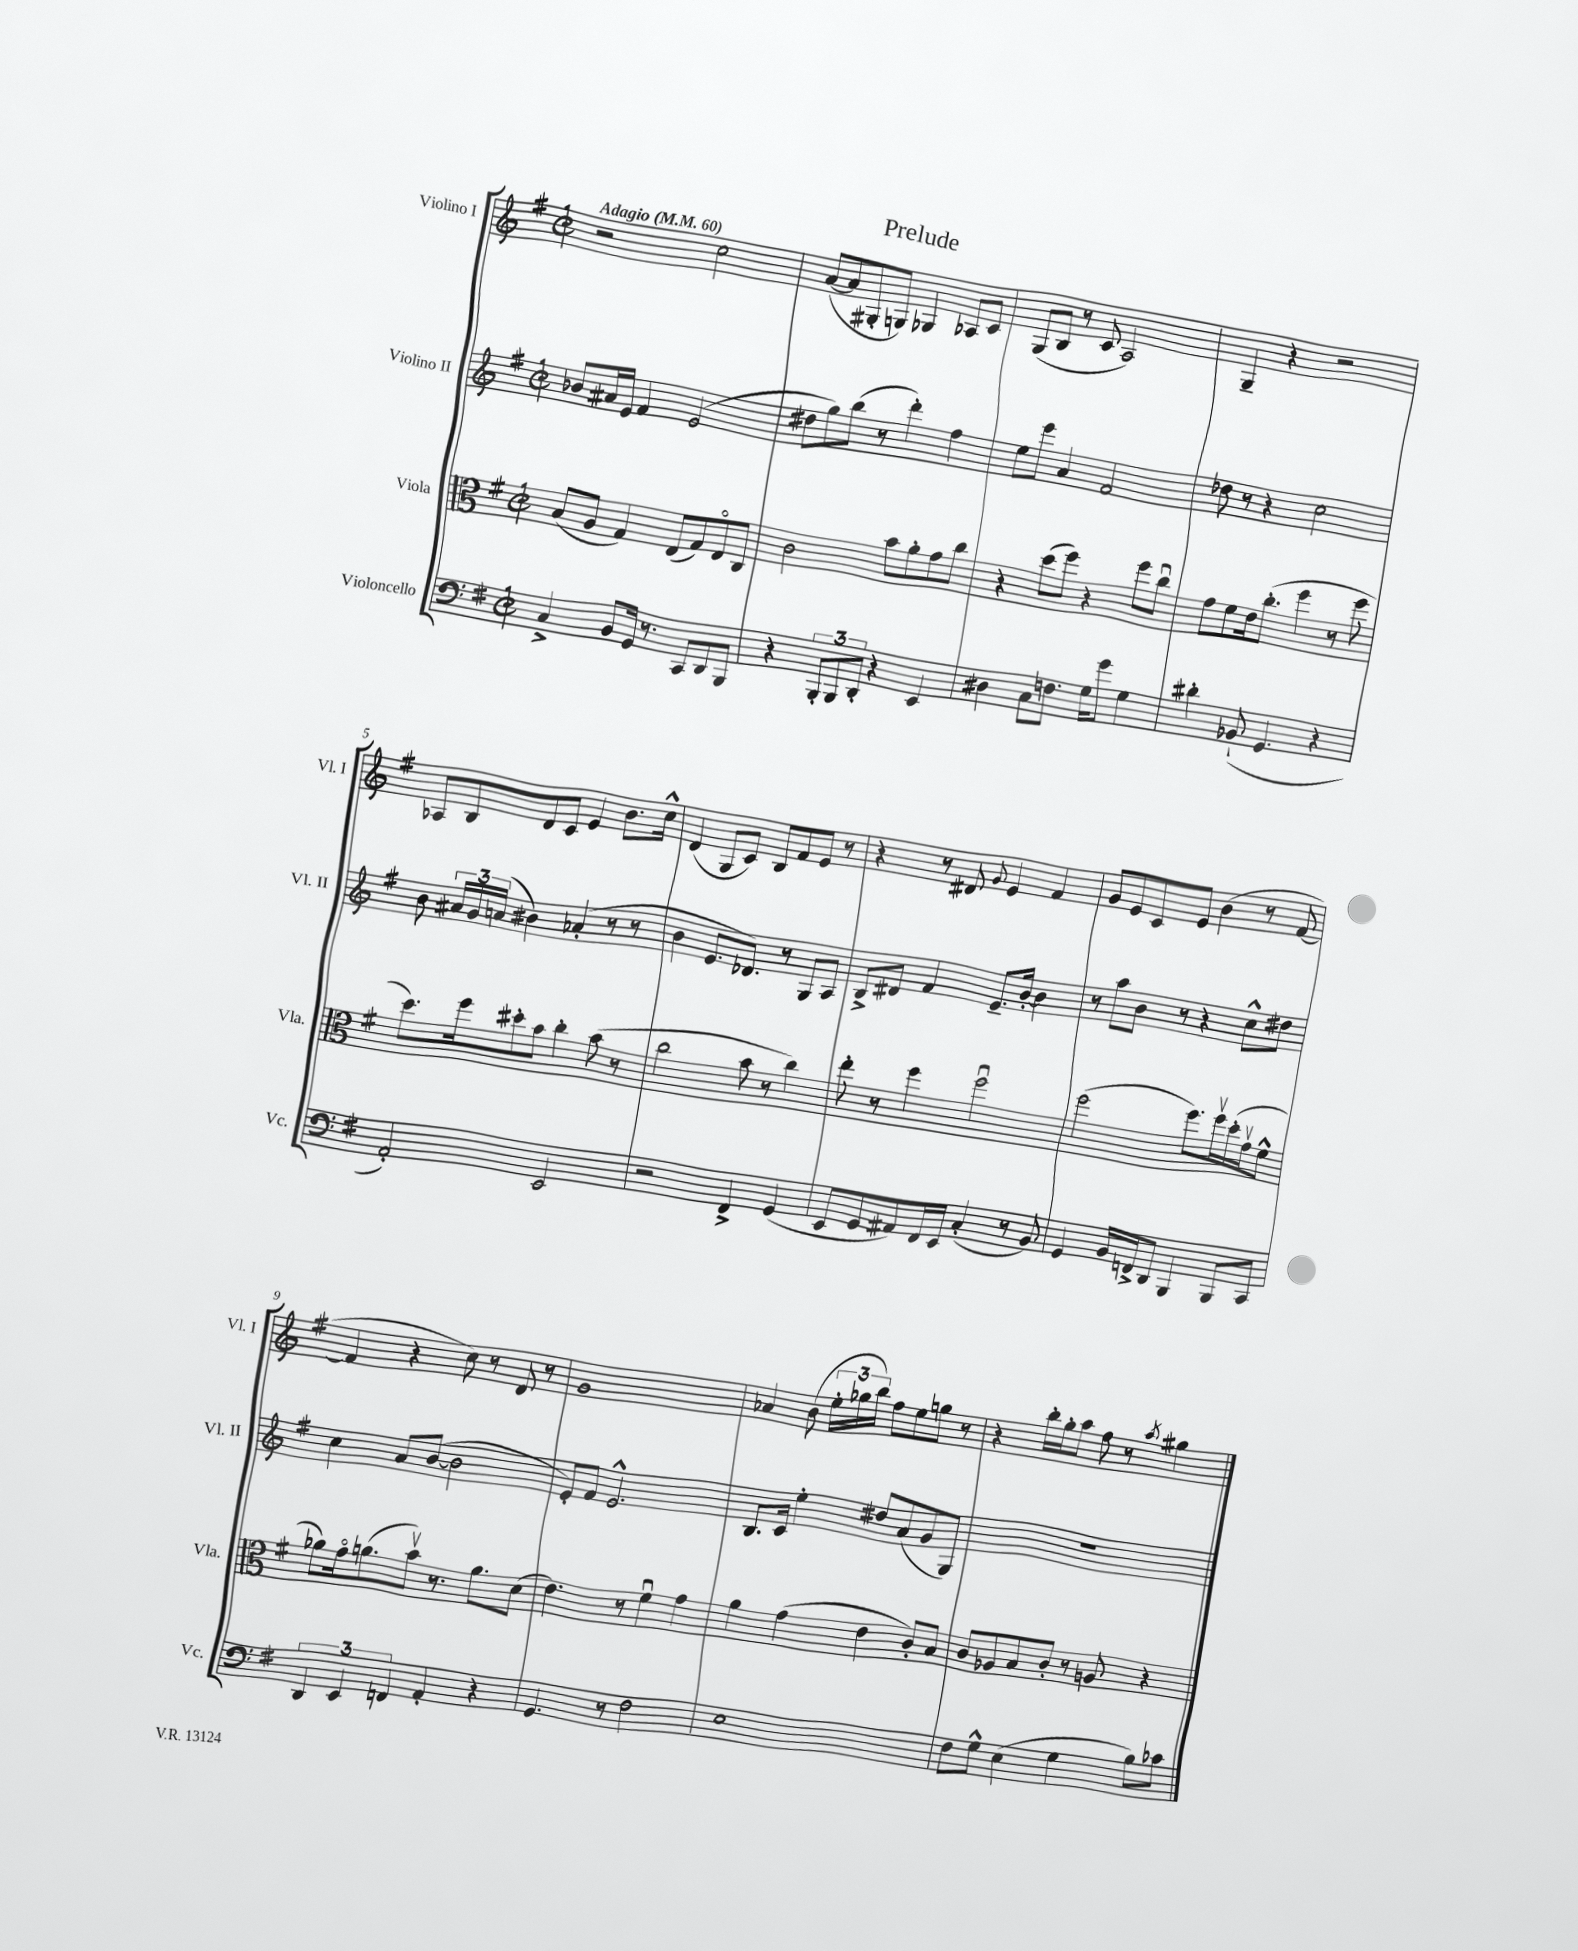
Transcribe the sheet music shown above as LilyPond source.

\header { title = "Prelude" }
<<
\new StaffGroup <<
\new Staff = "s0" \with { instrumentName = "Violino I" shortInstrumentName = "Vl. I" } {
    \clef treble \key g \major \defaultTimeSignature \time 2/2 \tempo "Adagio" 4 = 60
    \autoBeamOff r2 c''2 |
    a'8[~( a'8 gis8-. g8]) ges4 aes8[ c'8] |
    g8[( b8] r8 c'8 a2) |
    g4-- r4 r2 |
    aes8[ b8 d'8 c'8] e'4 b'8.[ c''16]-^ |
    d'4( g8[ c'8]) b8[ fis'8 e'8] r8 |
    r4 r8 dis'8 \appoggiatura { g'8 } e'4 fis'4 |
    g'8[ e'8 c'8 e'8] b'4( r8 fis'8~ |
    fis'4 r4 c''8) r8 d'8 r8 |
    g'1 |
    aes'4 b'8( \tuplet 3/2 { e''16[-. ges''16 b''16]) } fis''8[ e''8 g''8] r8 |
    r4 b''16[-. g''16-. a''8] fis''8 r8 \acciaccatura { a''8 } gis''4 \bar "|." |
}
\new Staff = "s1" \with { instrumentName = "Violino II" shortInstrumentName = "Vl. II" } {
    \clef treble \key g \major \defaultTimeSignature \time 2/2
    \autoBeamOff bes'8[ ais'16 e'16] fis'4 e'2( |
    dis''8[ g''8) b''8]( r8 d'''4-.) fis''4 |
    e''8[ e'''8] a'4 fis'2 |
    des''8 r8 r4 c''2 |
    b'8 \tuplet 3/2 { ais'16[ g'16 a'16]( } bis'4) aes'4-.( r8 r8 |
    b'4 e'8.[ des'8.]) r8 g8[ a8] |
    b8[-> dis'8] fis'4 e'8.[-- b'16]~-. b'4 |
    r8 a''8[ b'8] r8 r4 c''8[-^ dis''8] |
    c''4 a'8[ b'8]~( b'2 |
    e'8[-.) fis'8] e'2.-^ |
    b8.[ c'16] e''4-. dis''8[ a'8( g'8 g8]) |
    R1 \bar "|." |
}
\new Staff = "s2" \with { instrumentName = "Viola" shortInstrumentName = "Vla." } {
    \clef alto \key g \major \defaultTimeSignature \time 2/2
    \autoBeamOff b8[( a8] g4) e8[( g8) e8\flageolet c8] |
    c'2 b'8[ a'8-. g'8 c''8] |
    r4 d''8[( fis''8]) r4 fis''8[ c''8]\downbow |
    g'8[ fis'8 e'16 c''8.]-.( fis''4 r8 fis''8 |
    d''8.[) fis''16 dis''8-. b'8] c''4-. b'8( r8 |
    c''2 b'8 r8 c''4) |
    e''8-. r8 fis''4 fis''2\downbow |
    fis''2( fis''8.[) fis''16\upbow d''16-.( g'16\upbow fis'8]-^ |
    aes'8[) g'16\flageolet a'8.( b'8]\upbow) r8. a'8.[ d'8]( |
    e'4.) r8 fis'4\downbow g'4 |
    a'4 g'4( e'4 c'8[-.) b8] |
    c'8[ aes8 b8 c'8]-. r8 a8 r4 \bar "|." |
}
\new Staff = "s3" \with { instrumentName = "Violoncello" shortInstrumentName = "Vc." } {
    \clef bass \key g \major \defaultTimeSignature \time 2/2
    \autoBeamOff c4-> b,8[ g,16] r8. c,8[ d,8 b,,8] |
    r4 \tuplet 3/2 { b,,8[-. b,,8 d,8]-. } r4 e,4 |
    dis4 c8[ f8.] g16[ g'8] g4 |
    dis'4-. bes,8-!( g,4. r4 |
    a,2-.) e,2 |
    r2 fis,4-> g,4( |
    e,8[ g,8 ais,8) fis,16 e,16] c4-.( r8 b,8) |
    g,4 b,16[ f,16-> d,8] b,,4 b,,8[ c,8] |
    \tuplet 3/2 { d,4 e,4 f,4 } a,4-. r4 |
    g,4. r8 fis2 |
    e1 |
    fis8[ g8]-^ e4( g4 b8[) ces'8] \bar "|." |
}
>>
>>
